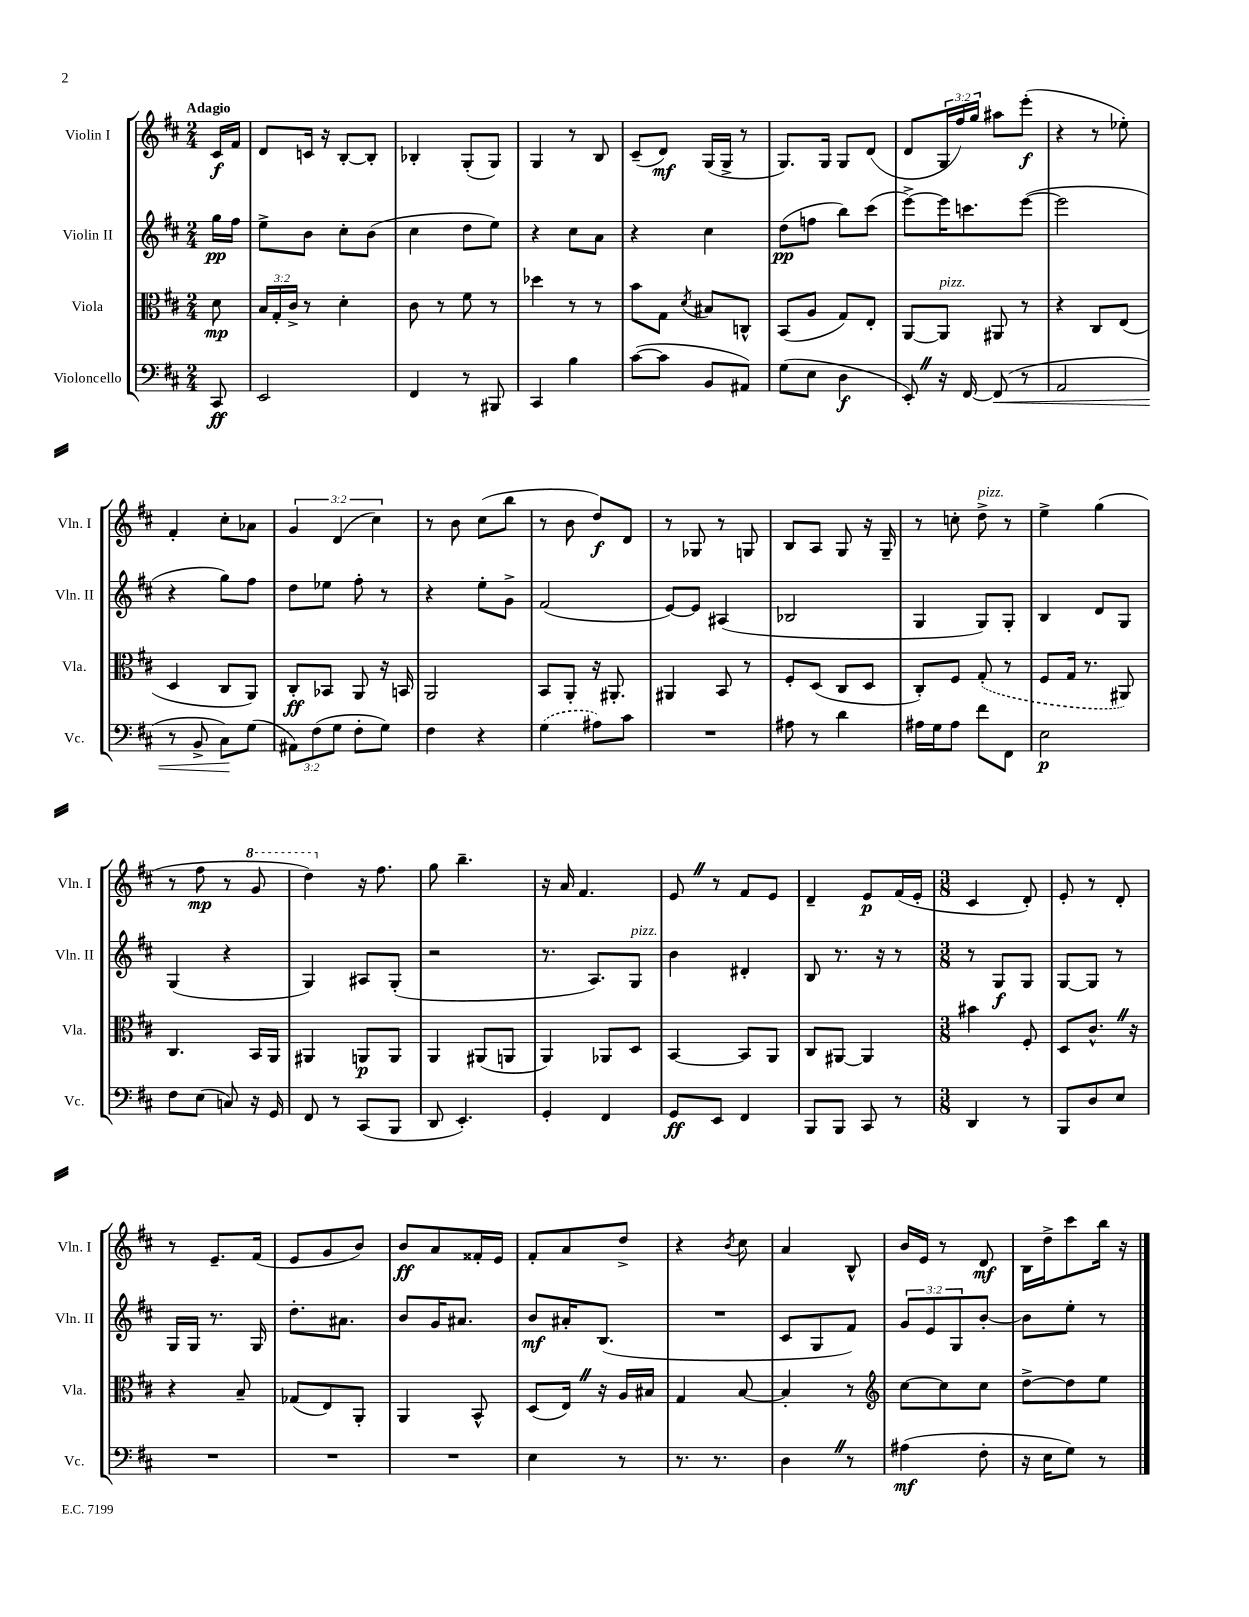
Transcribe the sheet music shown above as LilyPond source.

<<
\new StaffGroup <<
\new Staff = "s0" \with { instrumentName = "Violin I" shortInstrumentName = "Vln. I" } {
    \clef treble \key d \major \numericTimeSignature \time 2/4 \override Staff.TupletNumber.text = #tuplet-number::calc-fraction-text \partial 8 \tempo "Adagio"
    cis'16\f fis'16 |
    d'8 c'16 r16 b8~-. b8-. |
    bes4-. g8-.( g8) |
    g4 r8 b8 |
    cis'8--( d'8\mf) g16( g16-> r8 |
    g8.) g16 g8 d'8( |
    d'8 \tuplet 3/2 { g16 fis''16) g''16 } ais''8 e'''8-.\f( |
    r4 r8 ees''8-.) |
    fis'4-. cis''8-. aes'8 |
    \tuplet 3/2 { g'4 d'4( cis''4) } |
    r8 b'8 cis''8( b''8 |
    r8 b'8 d''8\f) d'8 |
    r8 ges8 r8 g8 |
    b8 a8 g8 r16 g16-- |
    r8 c''8-. d''8->^\markup { \italic "pizz." } r8 |
    e''4-> g''4( |
    r8 fis''8\mp r8 \ottava #1 g''8 |
    d'''4) \ottava #0 r16 fis''8. |
    g''8 b''4.-- |
    r16 a'16 fis'4. |
    e'8 \once \override BreathingSign.text = \markup { \musicglyph "scripts.caesura.straight" } \breathe r8 fis'8 e'8 |
    d'4-- e'8\p fis'16( e'16-. |
    \numericTimeSignature \time 3/8 cis'4 d'8-.) |
    e'8-. r8 d'8-. |
    r8 e'8.-- fis'16( |
    e'8 g'8 b'8) |
    b'8\ff a'8 fisis'16-. e'16 |
    fis'8-. a'8 d''8-> |
    r4 \acciaccatura { b'8 } cis''8 |
    a'4 b8-^ |
    b'16 e'16 r8 d'8\mf |
    b16 d''16-> cis'''8 b''16 r16 \bar "|." |
}
\new Staff = "s1" \with { instrumentName = "Violin II" shortInstrumentName = "Vln. II" } {
    \clef treble \key d \major \numericTimeSignature \time 2/4 \override Staff.TupletNumber.text = #tuplet-number::calc-fraction-text \partial 8
    g''16\pp fis''16 |
    e''8-> b'8 cis''8-. b'8( |
    cis''4 d''8 e''8) |
    r4 cis''8 a'8 |
    r4 cis''4 |
    d''8\pp( f''8 b''8) cis'''8( |
    e'''8~->) e'''16 c'''8. e'''8~( |
    e'''2 |
    r4 g''8) fis''8 |
    d''8 ees''8 fis''8-. r8 |
    r4 e''8-. g'8-> |
    fis'2( |
    e'8~) e'8 ais4( |
    bes2 |
    g4 g8) g8-. |
    b4 d'8 g8 |
    g4( r4 |
    g4) ais8 g8-.( |
    r2 |
    r8. a8.) g8^\markup { \italic "pizz." } |
    b'4 dis'4-. |
    b8 r8. r16 r8 |
    \numericTimeSignature \time 3/8 r8 g8\f g8 |
    g8~ g8 r8 |
    g16 g16 r8. g16 |
    d''8.-. ais'8. |
    b'8 g'16 ais'8. |
    b'8\mf ais'16-. b8.( |
    R4. |
    cis'8 g8 fis'8) |
    \tuplet 3/2 { g'8 e'8 g8 } b'8~-. |
    b'8 e''8-. r8 \bar "|." |
}
\new Staff = "s2" \with { instrumentName = "Viola" shortInstrumentName = "Vla." } {
    \clef alto \key d \major \numericTimeSignature \time 2/4 \override Staff.TupletNumber.text = #tuplet-number::calc-fraction-text \partial 8
    d'8\mp |
    \tuplet 3/2 { b16 g16-. cis'16-> } r8 d'4-. |
    cis'8 r8 fis'8 r8 |
    des''4 r8 r8 |
    b'8 g8 \acciaccatura { d'8 } bis8 c8-^ |
    b,8( a8 g8) e8-. |
    a,8~ a,8^\markup { \italic "pizz." } ais,8 r8 |
    r4 cis8 e8( |
    d4 cis8 a,8) |
    cis8-.\ff bes,8 a,8 r16 b,16 |
    a,2 |
    b,8 a,8-. r16 ais,8.-. |
    ais,4 b,8 r8 |
    fis8-. d8( cis8 d8 |
    cis8-.) fis8 \once \slurDashed g8-.( r8 |
    fis8 g16 r8. ais,8) |
    cis4. b,16 a,16 |
    ais,4 a,8\p a,8 |
    a,4 ais,8( a,8 |
    a,4) aes,8 d8 |
    b,4~ b,8 a,8 |
    cis8 ais,8~ ais,4 |
    \numericTimeSignature \time 3/8 bis'4 fis8-. |
    d8 cis'8.-^ \once \override BreathingSign.text = \markup { \musicglyph "scripts.caesura.straight" } \breathe r16 |
    r4 b8-- |
    ges8( e8) a,8-. |
    a,4 b,8-^ |
    d8( e16) \once \override BreathingSign.text = \markup { \musicglyph "scripts.caesura.straight" } \breathe r16 a16 bis16 |
    g4 b8~ |
    b4-. r8 |
    \clef treble cis''8~ cis''8 cis''8 |
    d''8~-> d''8 e''8 \bar "|." |
}
\new Staff = "s3" \with { instrumentName = "Violoncello" shortInstrumentName = "Vc." } {
    \clef bass \key d \major \numericTimeSignature \time 2/4 \override Staff.TupletNumber.text = #tuplet-number::calc-fraction-text \partial 8
    cis,8\ff |
    e,2 |
    fis,4 r8 bis,,8 |
    cis,4 b4 |
    cis'8~( cis'8 b,8 ais,8) |
    g8( e8 d4\f |
    e,8-.) \once \override BreathingSign.text = \markup { \musicglyph "scripts.caesura.straight" } \breathe r16 fis,16~ fis,8\<( r8 |
    a,2 |
    r8 b,8-> cis8\!) g8( |
    \tuplet 3/2 { ais,8) fis8( g8 } fis8-. g8) |
    fis4 r4 |
    \once \slurDashed g4( ais8) cis'8 |
    R2 |
    ais8 r8 d'4 |
    ais16 g16 ais8 fis'8 fis,8 |
    e2\p |
    fis8 e8( c8) r16 g,16 |
    fis,8 r8 cis,8( b,,8 |
    d,8 e,4.-.) |
    g,4-. fis,4 |
    g,8\ff e,8 fis,4 |
    b,,8 b,,8 cis,8 r8 |
    \numericTimeSignature \time 3/8 d,4 r8 |
    b,,8 d8 e8 |
    R4. |
    R4. |
    R4. |
    e4 r8 |
    r8. r8. |
    d4 \once \override BreathingSign.text = \markup { \musicglyph "scripts.caesura.straight" } \breathe r8 |
    ais4\mf( fis8-. |
    r16 e16 g8) r8 \bar "|." |
}
>>
>>
\layout { \context { \Score \remove "Bar_number_engraver" } }
